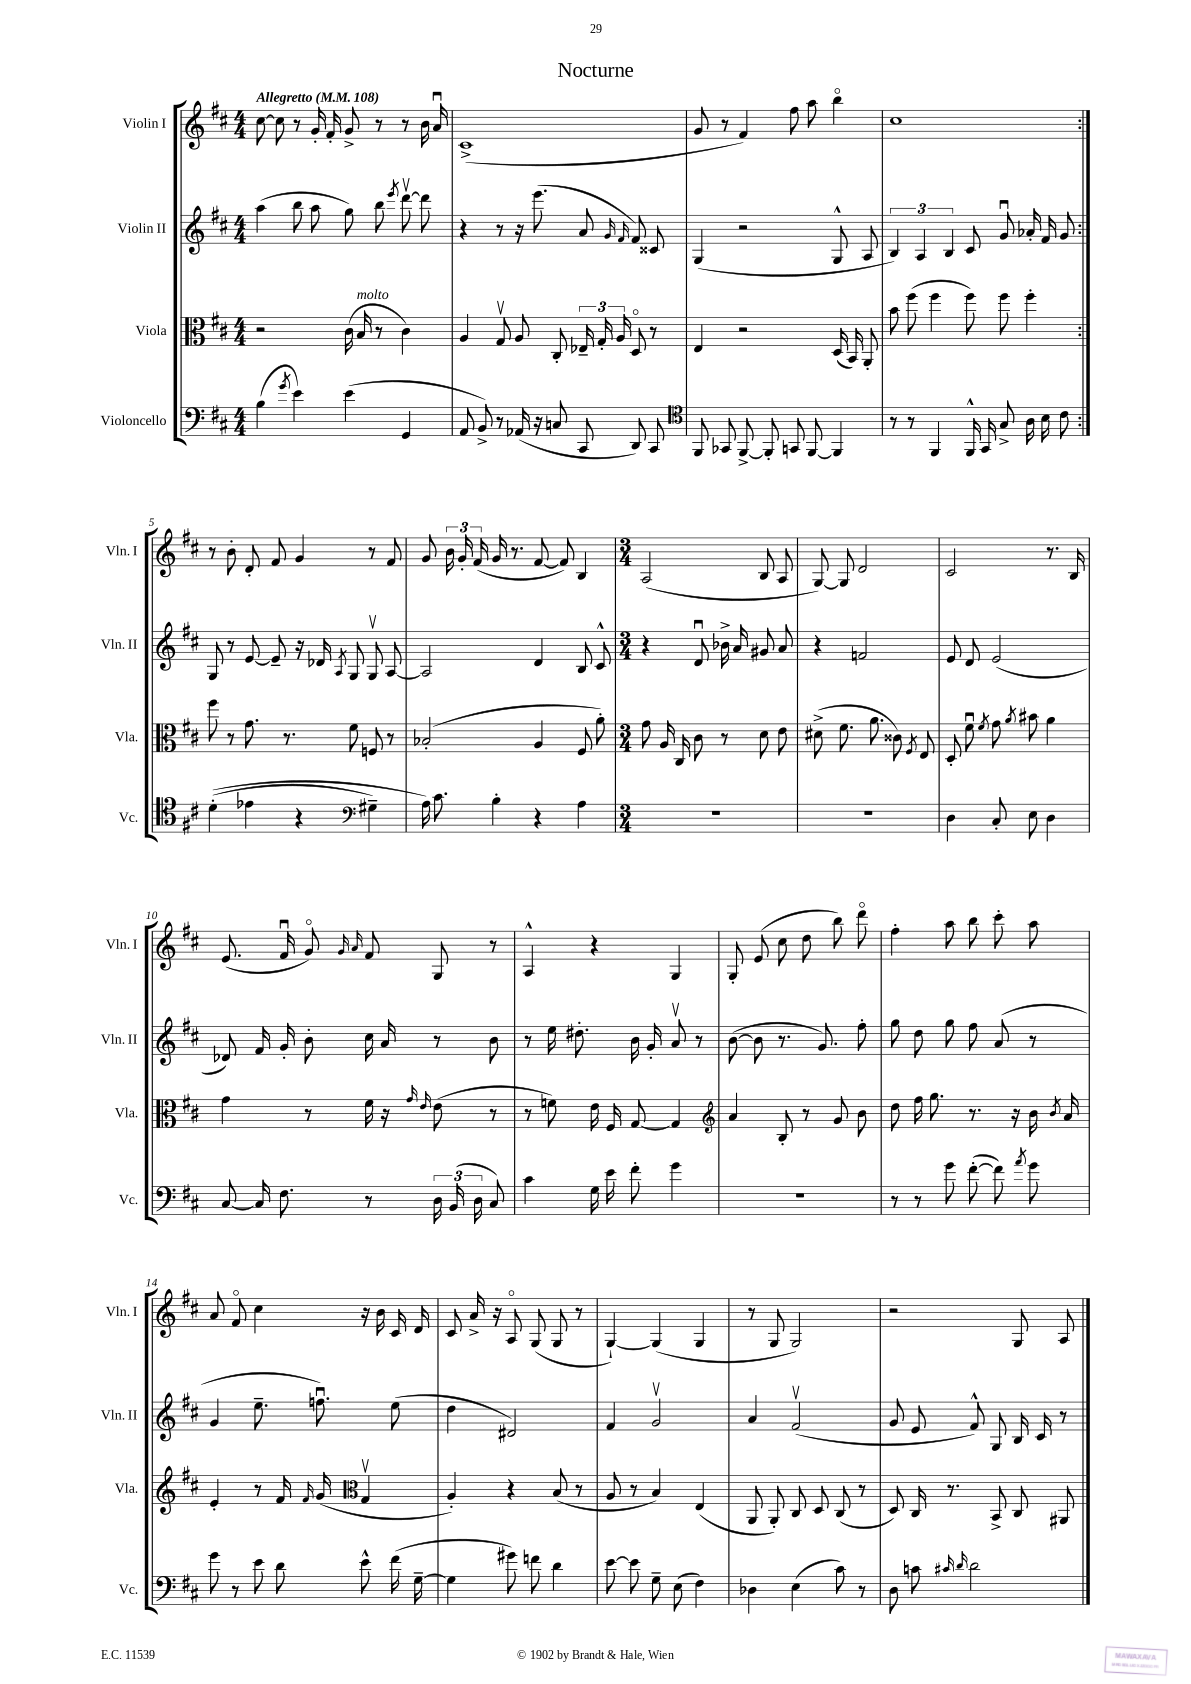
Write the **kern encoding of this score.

**kern	**kern	**kern	**kern
*staff4	*staff3	*staff2	*staff1
*clefF4	*clefC3	*clefG2	*clefG2
*k[f#c#]	*k[f#c#]	*k[f#c#]	*k[f#c#]
*M4/4	*M4/4	*M4/4	*M4/4
*MM108	*MM108	*MM108	*MM108
(4B	2r	(4aa	[8cc#
.	.	.	8cc#]
8qg	.	.	.
4e)	.	8bb	8r
.	.	8aa	16g'
.	.	.	16f#'
(4e	(16c#	8gg)	8g^
.	16B	.	.
.	8r	8bb	8r
.	.	8qeee	.
4GG	4c#)	[8dddv	8r
.	.	8ddd]	16b
.	.	.	16au
=	=	=	=
8AA	4A	4r	(1c#^
8BB^)	.	.	.
8r	8Gv	8r	.
(16AA-	8A	16r	.
16r	.	(8.eee	.
8C	8C#'	.	.
8CC#	24E-~	8a	.
.	24G'	.	.
.	24A	.	.
.	.	16qqg	.
.	.	16qqf#	.
8DD)	8Do	8f#)	.
8CC#	8r	8c##	.
=	=	=	=
*clefC4	*	*	*
8FF#	4E	(4G	8g
8GG-	.	.	8r
[8FF#^	2r	2r	4f#)
8FF#']	.	.	.
8GG	.	.	8ff#
[8FF#	.	.	8aa
4FF#]	(16D	8G^^	4bbo
.	16BB)	.	.
.	8AA'	8A	.
=	=	=	=
8r	8b	6B)	1cc#
8r	(8ff#	.	.
.	.	6A	.
4FF#	4ff#	.	.
.	.	6B	.
16FF#^^	8ff#)	8c#	.
16GG	.	.	.
8G^	8ff#	8gu	.
16A	4ff#'	16a-'	.
16B	.	16f#	.
8c#	.	8g	.
=:|!	=:|!	=:|!	=:|!
&((4d'	8ff#	8G	8r
.	8r	8r	8b'
4e-	8.g	[8e	8d'
.	.	8e~]	8f#
.	8.r	.	.
4r	.	16r	4g
.	.	16d-	.
.	.	8qA	.
.	8f#	8G	.
*clefF4	*	*	*
4G#~)	8F	8Gv	8r
.	8r	[8A	8f#
=	=	=	=
16A&)	(2B-'	2A]	8g
8.c#	.	.	.
.	.	.	24b
.	.	.	24g'
.	.	.	(24f#
4B'	.	.	16g
.	.	.	8.r
4r	4A	4d	[8f#
.	.	.	8f#])
4A	8F#	8B	4B
.	8a')	8c#^^	.
=	=	=	=
*M3/4	*M3/4	*M3/4	*M3/4
2.r	8g	4r	(2A
.	16A	.	.
.	16C#	.	.
.	8c#	8du	.
.	8r	16b-^	.
.	.	16a	.
.	8d	8g#	8B
.	8e	8a	8A
=	=	=	=
2.r	(8d#^	4r	[8G)
.	8.f#	.	8G]
.	.	2f	2d
.	8.a	.	.
.	8c##)	.	.
.	8qF#	.	.
.	8E	.	.
=	=	=	=
4D	8D'	8e	2c#
.	8f#u	8d	.
.	8qf#	.	.
8C#'	8g	(2e	.
.	8qa	.	.
8E	8b#	.	.
4D	4a	.	8.r
.	.	.	16B
=	=	=	=
[8C#	4g	8d-)	(8.e
16C#]	.	16f#	.
8.F#	.	16g'	16f#u
.	8r	8b'	8go)
.	.	.	16qqg
.	.	.	16qqa
8r	16f#	16cc#	8f#
.	16r	16a	.
.	16qqg	.	.
.	16qqe	.	.
24D	(8e	8r	8G
(24BB	.	.	.
24D	.	.	.
8C#)	8r	8b	8r
=	=	=	=
4c#	8r	8r	4A^^
.	8f)	16ee	.
.	.	8.dd#'	.
16G	16e	.	4r
16e	16F#	.	.
8f#'	[8G	16b	.
.	.	16g'	.
4g	4G]	8av	4G
.	.	8r	.
=	=	=	=
*	*clefG2	*	*
2.r	4a	([8b	8G'
.	.	8b]	(8e
.	8B'	8.r	8cc#
.	8r	.	8dd
.	.	8.g)	.
.	8g	.	8bb)
.	8b	8ff#'	8dddo
=	=	=	=
8r	8dd	8gg	4ff#'
8r	16ff#	8dd	.
.	8.gg	.	.
8g	.	8gg	8aa
([8f#'	8.r	8ff#	8bb
8f#])	.	(8a	8ccc#'
.	16r	.	.
8qa	.	.	.
8g	16b	8r	8aa
.	8qb	.	.
.	16a	.	.
=	=	=	=
8g	4e'	4g	8a
8r	.	.	8f#o
8e	8r	8.ee~	4cc#
8d	16f#	.	.
.	16qqf#	.	.
.	(16g	8.ffu)	.
*	*clefC3	*	*
8e^^	4Gv	.	16r
.	.	.	16b
(16f#	.	(8ee	16c#
[16G~	.	.	16d
=	=	=	=
4G]	4A')	4dd	8c#
.	.	.	16a^
.	.	.	16r
8g#)	4r	2d#)	8Ao
8f	.	.	(8G
4d	(8B	.	8G
.	8r	.	8r
=	=	=	=
[8e	8A	4f#	[4G`)
8e]	8r	.	.
8G~	4B)	2gv	(4G]
(8E	.	.	.
4F#)	(4E	.	4G
=	=	=	=
4D-	8AA	4a	8r
.	8AA')	.	8G
(4E	8C#	(2f#v	2G)
.	8D	.	.
8c#)	(8C#	.	.
8r	8r	.	.
=	=	=	=
8D	8D)	8g	2r
8c	16C#	8e	.
.	8.r	.	.
16qqc#	.	.	.
16qqd	.	.	.
2d	.	8f#^^)	.
.	8BB^	8G	.
.	8C#	16B	8G
.	.	16c#	.
.	8AA#	8r	8A
==	==	==	==
*-	*-	*-	*-
